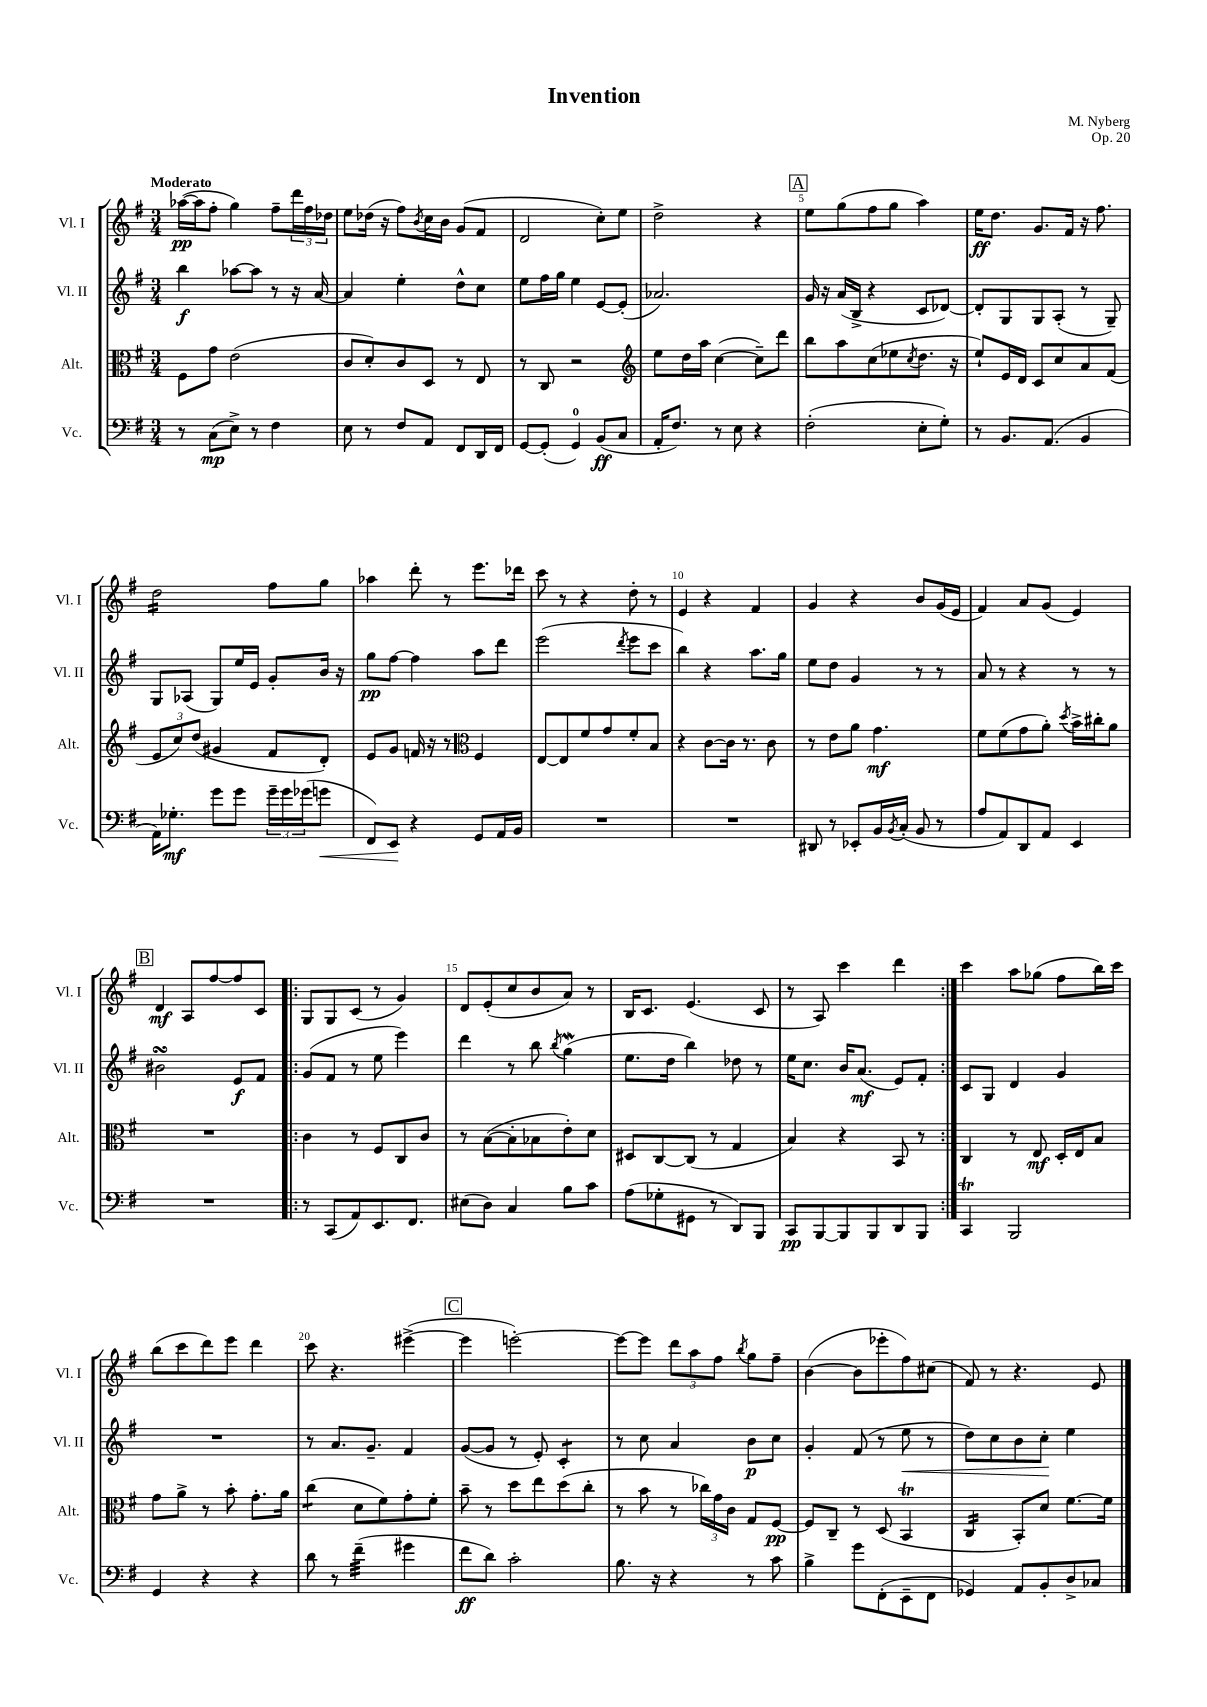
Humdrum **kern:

**kern	**kern	**kern	**kern
*staff4	*staff3	*staff2	*staff1
*clefF4	*clefC3	*clefG2	*clefG2
*k[f#]	*k[f#]	*k[f#]	*k[f#]
*M3/4	*M3/4	*M3/4	*M3/4
8r	8F#\L	4bb\	([16aa-\LL
.	.	.	16aa-\]J
(8C\L	8g\J	.	8ff#'\J
8E^\J)	(2e\	[8aa-\L	4gg\)
8r	.	8aa-\]J	.
4F#\	.	8r	8ff#~\L
.	.	16r	24ddd\L
.	.	.	24ff#\
.	.	[16a/	.
.	.	.	24dd-\JJ
=	=	=	=
8E\	8c/L	4a/]	8ee\L
8r	8d'/)	.	(16dd-\Jk
.	.	.	16r
8F#/L	8c/	4ee'\	8ff#\L)
.	.	.	8qb/
8AA/J	8D/J	.	16cc\L
.	.	.	16b\JJ
8FF#/L	8r	8dd^^\L	(8g/L
16DD/L	8E/	8cc\J	8f#/J
16FF#/JJ	.	.	.
=	=	=	=
[8GG/L	8r	8ee\L	2d/
(8GG'/]J	8C/	16ff#\L	.
.	.	16gg\JJ	.
4GG/)	2r	4ee\	.
(8BB/L	.	[8e/L	8cc'\L)
8C/J	.	(8e'/]J	8ee\J
=	=	=	=
*	*clefG2	*	*
16AA'/LK	8ee\L	2.a-/)	2dd^\
8.F#/J)	.	.	.
.	16dd\L	.	.
.	16aa\JJ	.	.
8r	([4cc\	.	.
8E\	.	.	.
4r	8cc~\]L)	.	4r
.	8ddd\J	.	.
=	=	=	=
(2F#'\	8bb\L	16g/	8ee\L
.	.	16r	.
.	8aa\	(16a/LL	(8gg\
.	.	16B^/JJ	.
.	(8cc\	4r	8ff#\
.	8ee-\	.	8gg\J
.	8qcc/	.	.
8E'\L	8.dd\J	8c/L	4aa\)
8G'\J)	.	[8d-/J)	.
.	16r	.	.
=	=	=	=
8r	8ee`/L)	8d-'/]L	16ee\LK
.	.	.	8.dd\J
8.BB/L	16e/L	8G/	.
.	16d/JJ	.	.
.	8c/L	8G/	8.g/L
(8.AA/J	.	.	.
.	8cc/	(8A'/J	.
.	.	.	16f#/Jk
4BB/	8a/	8r	16r
.	.	.	8.ff#\
.	(8f#/J	8G~/)	.
=	=	=	=
16AA\LK)	12e/L	8G/L	2dd\
8.G-'\J	.	.	.
.	12cc/)	.	.
.	.	(8A-/J	.
.	(12dd/J	.	.
8g\L	4g#/	8G/L)	.
8g\J	.	16ee/L	.
.	.	16e/JJ	.
24g~\LL	8f#/L	8g'/L	8ff#\L
24g\	.	.	.
(24g-\J	.	.	.
8g\J	8d'/J)	16b/Jk	8gg\J
.	.	16r	.
=	=	=	=
8FF#/L)	8e/L	8gg\L	4aa-\
8EE/J	8g/J	[8ff#\J	.
4r	16f/	4ff#\]	8ddd'\
.	16r	.	.
.	8r	.	8r
*	*clefC3	*	*
8GG/L	4F#/	8aa\L	8.eee\L
16AA/L	.	8ddd\J	.
16BB/JJ	.	.	16ddd-\Jk
=	=	=	=
2.r	[8E/L	(2eee\	8ccc\
.	8E/]	.	8r
.	8f#/	.	4r
.	8g/	.	.
.	.	8qddd/	.
.	8f#'/	8eee\L	8dd'\
.	8B/J	8ccc\J	8r
=	=	=	=
2.r	4r	4bb\)	4e/
.	[8c\L	4r	4r
.	16c\]Jk	.	.
.	8.r	.	.
.	.	8.aa\L	4f#/
.	8c\	.	.
.	.	16gg\Jk	.
=	=	=	=
8DD#/	8r	8ee\L	4g/
8r	8e\L	8dd\J	.
8EE-'/L	8a\J	4g/	4r
16BB/L	4.g\	.	.
8qBB/	.	.	.
(16C'/JJ	.	.	.
8BB/	.	8r	8b/L
8r	.	8r	(16g/L
.	.	.	16e/JJ
=	=	=	=
8A/L	8f#\L	8a/	4f#/)
8AA/)	(8f#\	8r	.
8DD/	8g\	4r	8a/L
8AA/J	8a'\J)	.	(8g/J
.	8qdd/	.	.
4EE/	16b^\LL	8r	4e/)
.	16cc#'\J	.	.
.	8a\J	8r	.
=	=	=	=
2.r	2.r	2b#\	4d/
.	.	.	8A/L
.	.	.	[8ff#/
.	.	8e/L	8ff#/]
.	.	8f#/J	8c/J
=!|:	=!|:	=!|:	=!|:
8r	4c\	(8g/L	8G/L
(8CC/L	.	8f#/J	8G/
8AA/)	8r	8r	(8c/J
8.EE/	8F#/L	8ee\	8r
.	8C/	4eee\)	4g/)
8.FF#/J	.	.	.
.	8c/J	.	.
=	=	=	=
(8E#\L	8r	4ddd\	8d/L
8D\J)	([8B\L	.	(8e'/
4C/	8B'\]	8r	8cc/
.	8B-\	8bb\	8b/
.	.	8qbb/	.
8B\L	8e'\)	(4gg\	8a/J)
8c\J	8d\J	.	8r
=	=	=	=
(8A\L	8D#/L	8.ee\L	16B/LK
.	.	.	8.c/J
8G-'\	[8C/	.	.
.	.	16dd\Jk	.
8GG#\J	(8C/]J	4bb\)	(4.e/
8r	8r	.	.
8DD/L)	4G/	8dd-\	.
8BBB/J	.	8r	8c/
=	=	=	=
8CC/L	4B/)	16ee\LK	8r
.	.	8.cc\J	.
[8BBB/	.	.	8A/)
8BBB/]	4r	16b/LK	4ccc\
.	.	(8.a/J	.
8BBB/	.	.	.
8DD/	8BB/	8e/L)	4ddd\
8BBB/J	8r	8f#'/J	.
=:|!	=:|!	=:|!	=:|!
4CC/	4C/	8c/L	4ccc\
.	.	8G/J	.
2BBB/	8r	4d/	8aa\L
.	8E/	.	(8gg-\J
.	16D'/LL	4g/	8ff#\L
.	16E/J	.	.
.	8B/J	.	16bb\L)
.	.	.	16ccc\JJ
=	=	=	=
4GG/	8g\L	2.r	(8bb\L
.	8a^\J	.	8ccc\
4r	8r	.	8ddd\)
.	8b'\	.	8eee\J
4r	8.g'\L	.	4ddd\
.	16a\Jk	.	.
=	=	=	=
8d\	(4cc\	8r	8ccc\
8r	.	8.a/L	4.r
(4f#~\	8d\L	.	.
.	.	8.g~/J	.
.	8f#\)	.	.
4g#\	8g'\	4f#/	([4eee#^\
.	8f#'\J	.	.
=	=	=	=
8f#\L	8b~\	([8g/L	4eee#\]
8d\J)	8r	8g/]J	.
2c'\	8dd\L	8r	[2eee'\)
.	8ee\	8e'/)	.
.	(8dd\	4c'/	.
.	8cc'\J	.	.
=	=	=	=
8.B\	8r	8r	8eee\_L
.	8b\	8cc\	8eee\]J
16r	.	.	.
4r	8r	4a/	12ddd\L
.	.	.	12aa\
.	24cc-\LL)	.	.
.	24g\	.	12ff#\J
.	24c\JJ	.	.
.	.	.	8qbb/
8r	8G/L	8b\L	8gg\L
8c\	[8F#/J	8cc\J	8ff#~\J
=	=	=	=
4B^\	8F#/]L	4g'/	([4b\
.	8C~/J	.	.
8g\L	8r	(8f#/	8b\]L
(8FF#'\	(8D/	8r	8eee-'\
8EE~\	4BB/	8ee\	8ff#\)
8FF#\J	.	8r	(8cc#\J
=	=	=	=
4GG-/)	4C/	8dd\L)	8f#/)
.	.	8cc\	8r
8AA/L	8BB'/L)	8b\	4.r
8BB'/	8d/J	8cc'\J	.
8D^/	[8.f#\L	4ee\	.
8C-/J	.	.	8e/
.	16f#\]Jk	.	.
==	==	==	==
*-	*-	*-	*-
